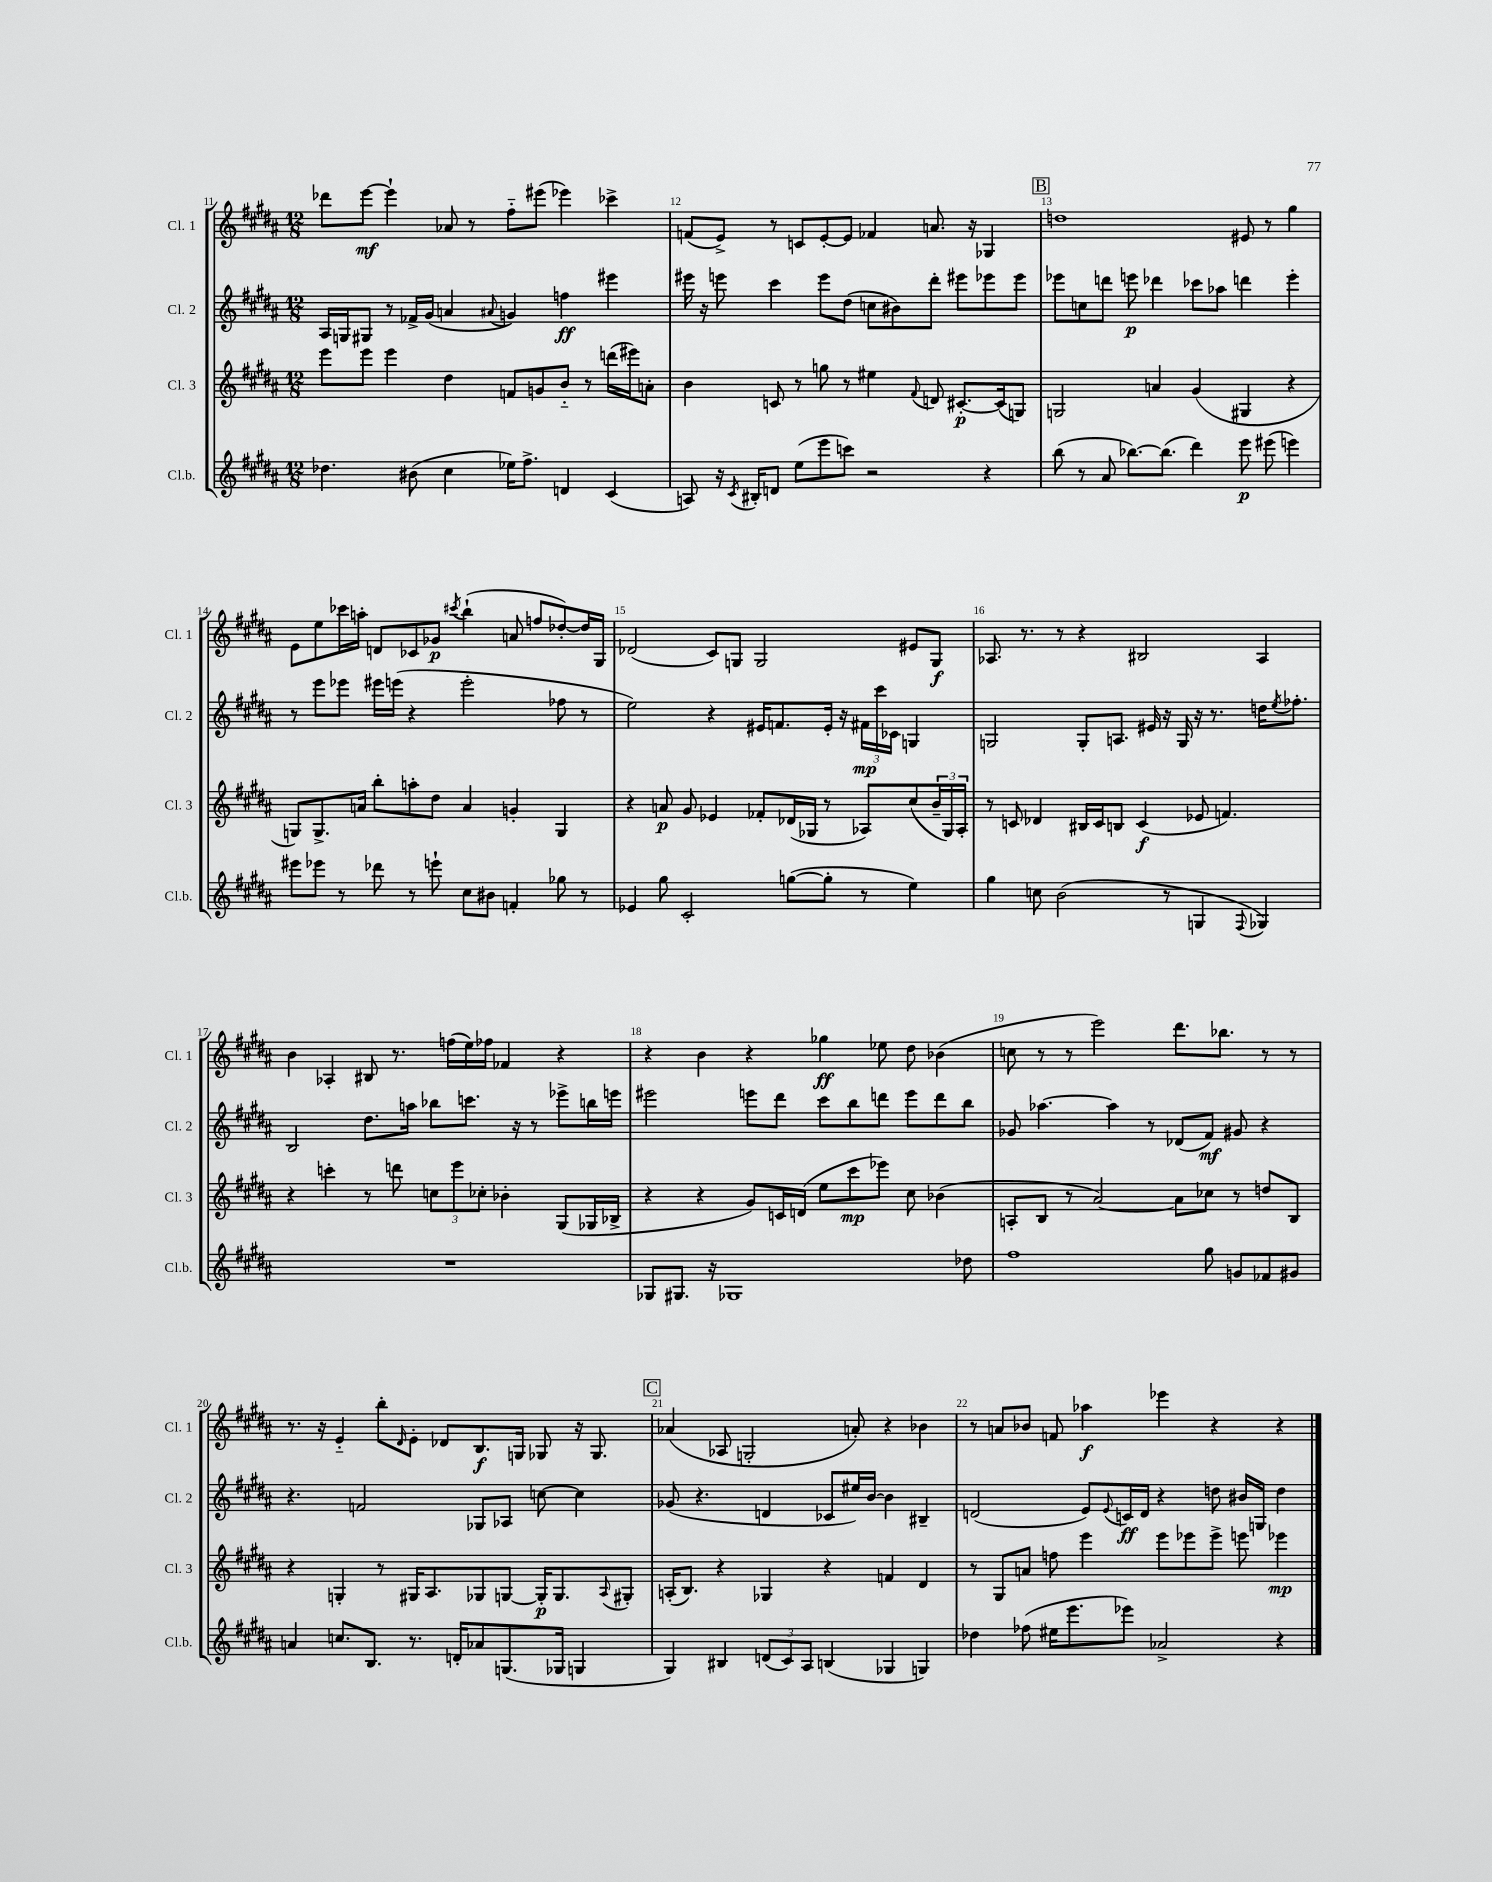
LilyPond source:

<<
\new StaffGroup <<
\new Staff = "s0" \with { instrumentName = "Cl. 1" shortInstrumentName = "Cl. 1" } {
    \clef treble \key b \major \numericTimeSignature \time 12/8
    des'''8 e'''8~\mf e'''4-! aes'8 r8 fis''8-_ eis'''8( ees'''4) ces'''4-> |
    f'8( e'8->) r8 c'8 e'8~-. e'8 fes'4 a'8. r16 ges4 |
    \mark \markup { \box "B" } d''1 eis'8 r8 gis''4 |
    e'8 e''8 ces'''16 a''16-. d'8 ces'8 ges'8\p \acciaccatura { cis'''8 } b''4-!( a'8 f''8 des''8~-.) des''16 gis16 |
    des'2( cis'8) g8 g2 eis'8 g8\f |
    aes8. r8. r8 r4 bis2 aes4 |
    b'4 aes4-. bis8 r8. f''16( e''16) fes''16 fes'4 r4 |
    r4 b'4 r4 ges''4\ff ees''8 dis''8 bes'4( |
    c''8 r8 r8 e'''2) dis'''8. bes''8. r8 r8 |
    r8. r16 e'4-_ b''8-. \grace { dis'16 } e'8-. des'8 b8.\f g16 ges8 r16 ges8. |
    \mark \markup { \box "C" } aes'4( aes8 g2-. a'8-.) r4 bes'4 |
    r8 a'8 bes'8 f'8 aes''4\f ees'''4 r4 r4 \bar "|." |
}
\new Staff = "s1" \with { instrumentName = "Cl. 2" shortInstrumentName = "Cl. 2" } {
    \clef treble \key b \major \numericTimeSignature \time 12/8
    ais16 g16 gis8 r8 fes'16-> gis'16( a'4 \appoggiatura { ais'8 } g'4) f''4\ff eis'''4 |
    eis'''16 r16 e'''8 cis'''4 e'''8 dis''8( c''8 bis'8) dis'''8-. eis'''8 ees'''8 ees'''8 |
    \mark \markup { \box "B" } ees'''8 c''8 d'''8 e'''8\p des'''4 ces'''8 aes''8 d'''4 e'''4-. |
    r8 e'''8 ees'''8 eis'''16 e'''16( r4 e'''2-. fes''8 r8 |
    e''2) r4 eis'16 f'8. eis'16-. r16 \tuplet 3/2 { fis'16\mp cis'''16 ces'16 } g4 |
    g2 g8-. a8. eis'16 r16 g16 r16 r8. d''16 \acciaccatura { e''8 } fes''8.-. |
    b2 dis''8. a''16 bes''8 c'''8. r16 r8 ees'''8-> b''16 e'''16 |
    eis'''2 e'''8 dis'''8 cis'''8 b''8 d'''8 e'''8 d'''8 b''8 |
    ges'8 aes''4.~ aes''4 r8 des'8( fis'8\mf) gis'8 r4 |
    r4. f'2 ges8 aes8 c''8~ c''4 |
    \mark \markup { \box "C" } ges'8( r4. d'4 ces'8 eis''16) b'16~ b'4 bis4-- |
    d'2( e'8) \appoggiatura { e'8 } c'16\ff d'16 r4 d''8 bis'16 g16 d''4 \bar "|." |
}
\new Staff = "s2" \with { instrumentName = "Cl. 3" shortInstrumentName = "Cl. 3" } {
    \clef treble \key b \major \numericTimeSignature \time 12/8
    e'''8 e'''8 e'''4 dis''4 f'8 g'8 b'8-_ r8 d'''16( eis'''16) a'8-. |
    b'4 c'8 r8 g''8 r8 eis''4 \appoggiatura { fis'8 } d'8 cis'8.~-.\p cis'16( g8) |
    \mark \markup { \box "B" } g2 a'4 gis'4( gis4 r4 |
    g8) g8.-> a'16 b''8-. a''8-. dis''8 a'4 g'4-. g4 |
    r4 a'8\p gis'8 ees'4 fes'8-. des'16( ges16 r8 aes8) cis''8( \tuplet 3/2 { b'16-- ges16) aes16-. } |
    r8 c'8 des'4 bis16 c'16 b8 c'4\f( ees'8 f'4.) |
    r4 c'''4-. r8 d'''8 \tuplet 3/2 { c''8 e'''8 ces''8-. } bes'4-. gis8( ges16 bes16-> |
    r4 r4 gis'8) c'16 d'16( e''8 cis'''8\mp ees'''8) cis''8 bes'4( |
    a8-. b8 r8 ais'2~) ais'8 ces''8 r8 d''8 b8 |
    r4 g4-. r8 gis16 ais8. ges8 g8~ g16-.\p g8. \appoggiatura { ais8 } gis8-. |
    \mark \markup { \box "C" } a16-.( b8.) r4 ges4 r4 f'4 dis'4 |
    r8 gis8 a'8 f''8 e'''4 e'''8 ees'''8 ees'''8-> e'''8 ees'''4\mp \bar "|." |
}
\new Staff = "s3" \with { instrumentName = "Cl.b." shortInstrumentName = "Cl.b." } {
    \clef treble \key b \major \numericTimeSignature \time 12/8
    des''4. bis'8( cis''4 ees''16) fis''8.-> d'4 cis'4( |
    a8) r16 \acciaccatura { cis'8 } bis16-. d'8 e''8( e'''8 c'''8) r2 r4 |
    \mark \markup { \box "B" } b''8( r8 ais'8 bes''8.~) bes''8.( dis'''4) e'''8\p eis'''8( e'''4) |
    eis'''8 ees'''8 r8 des'''8 r8 e'''8-! cis''8 bis'8 f'4-. ges''8 r8 |
    ees'4 gis''8 cis'2-. g''8~( g''8-. r8 e''4) |
    gis''4 c''8 b'2( r8 g4 \appoggiatura { fis8 } ges4) |
    R1. |
    ges8 gis8. r16 ges1 des''8 |
    fis''1 gis''8 g'8 fes'8 gis'8 |
    a'4 c''8. b8. r8. d'16-. aes'8 g8.( ges16 g4 |
    \mark \markup { \box "C" } gis4) bis4 \tuplet 3/2 { d'8( cis'8) ais8 } b4( ges4 g4) |
    des''4 fes''8( eis''16 e'''8. ees'''8) aes'2-> r4 \bar "|." |
}
>>
>>
\layout { \context { \Score currentBarNumber = #11 \override BarNumber.break-visibility = ##(#f #t #t) barNumberVisibility = #all-bar-numbers-visible } }
